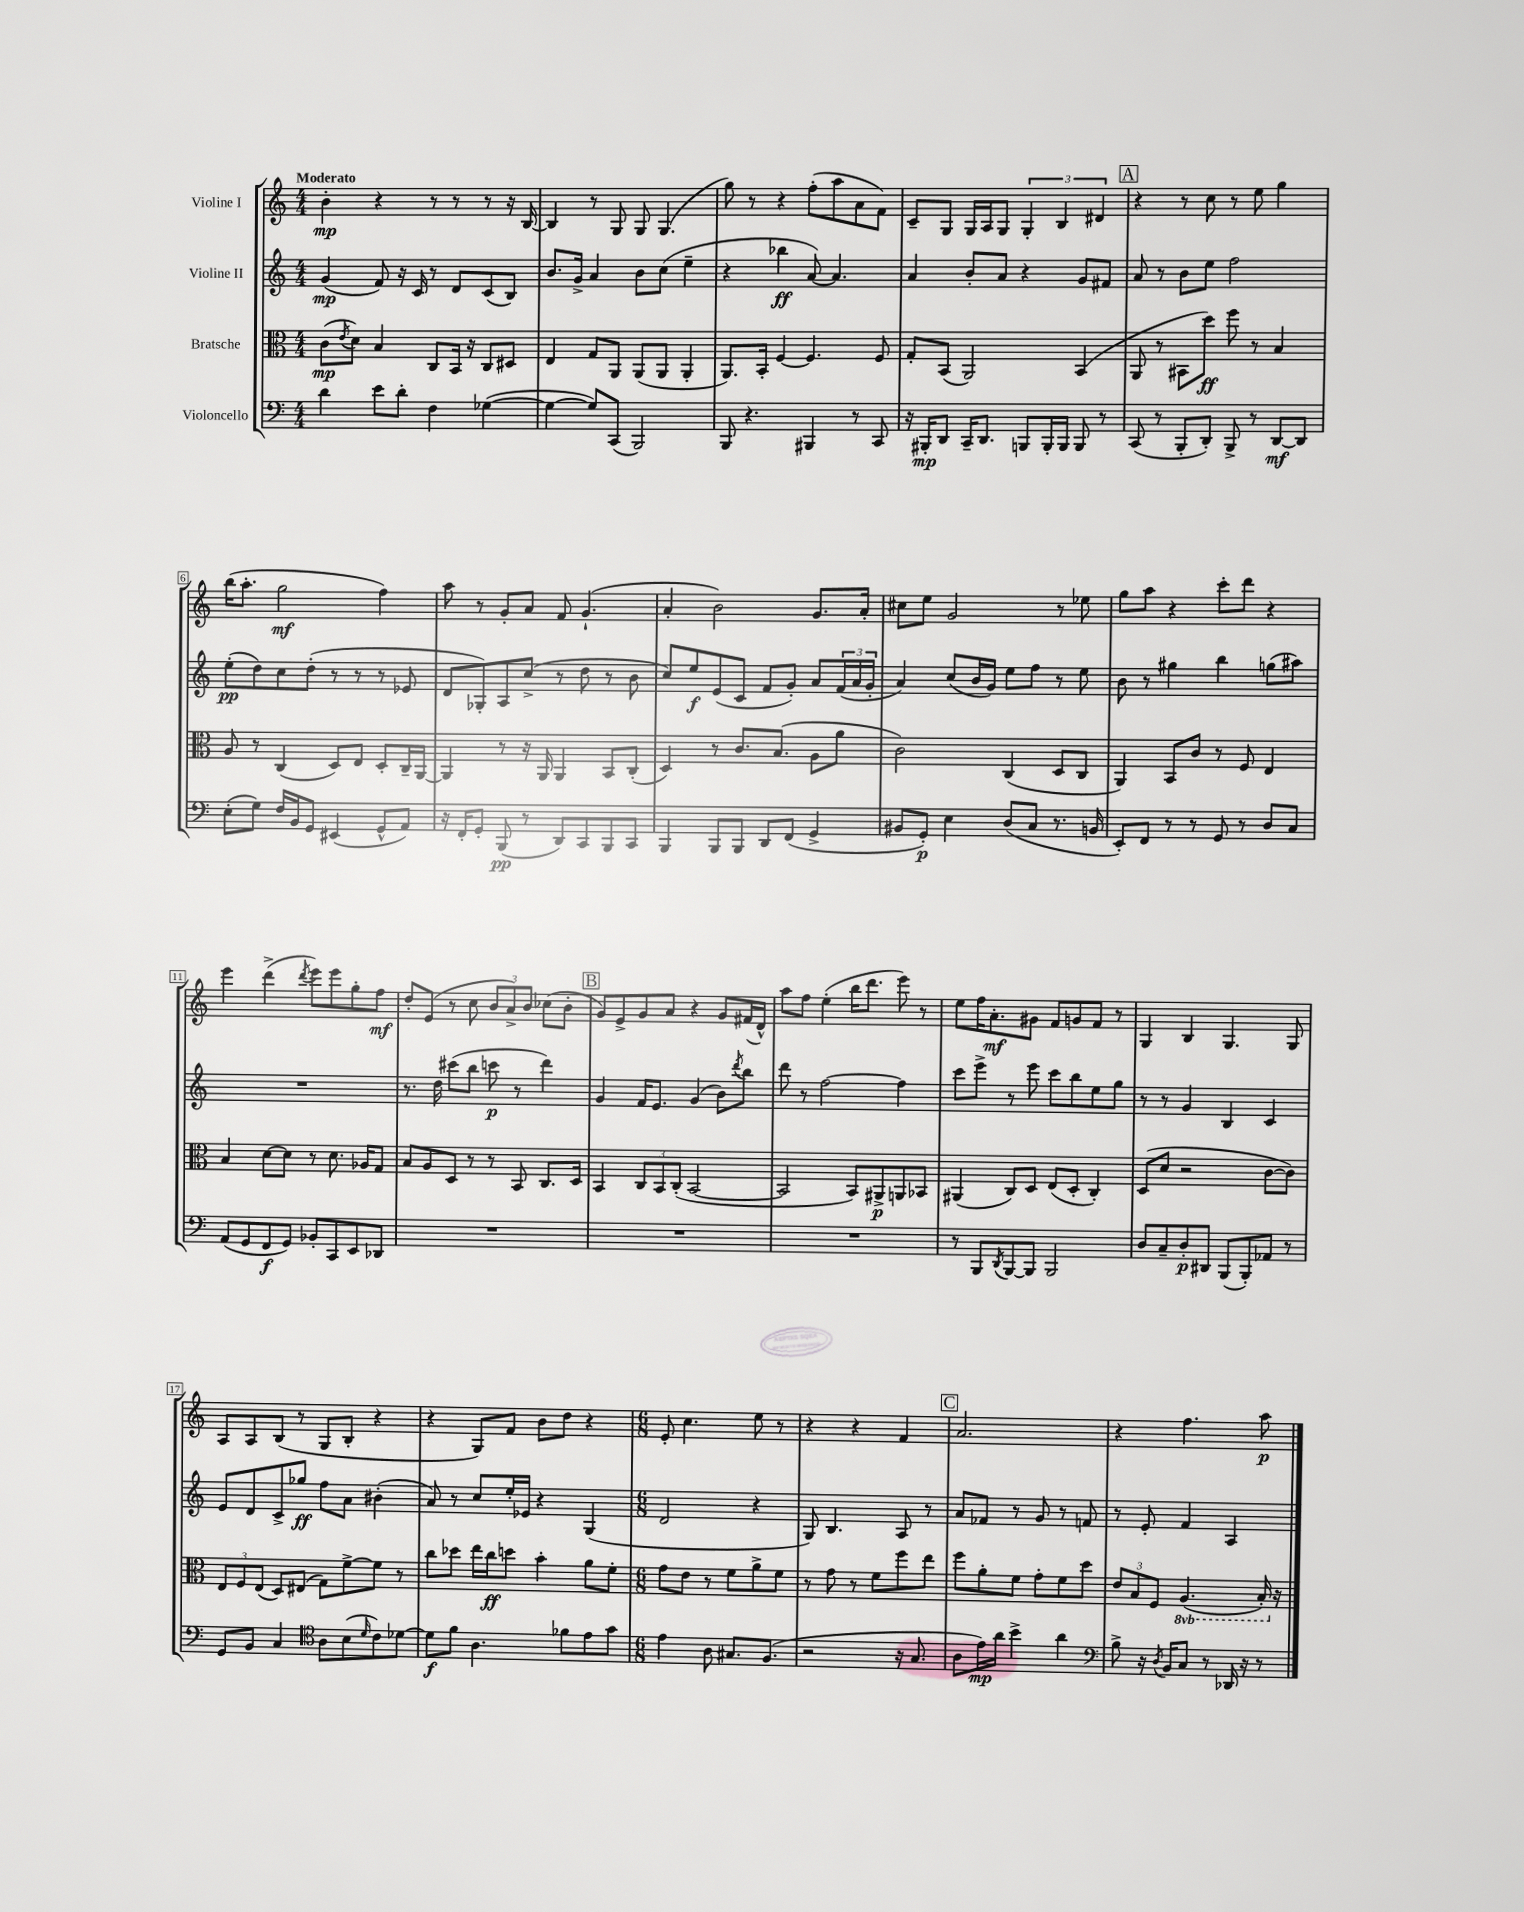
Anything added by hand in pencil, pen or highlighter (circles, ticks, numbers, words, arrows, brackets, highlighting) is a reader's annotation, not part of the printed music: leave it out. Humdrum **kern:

**kern	**kern	**kern	**kern
*staff4	*staff3	*staff2	*staff1
*clefF4	*clefC3	*clefG2	*clefG2
*k[]	*k[]	*k[]	*k[]
*M4/4	*M4/4	*M4/4	*M4/4
4d\	(8c\L	(4g/	4b'\
.	8qe/	.	.
.	8d\J)	.	.
8e\L	4B/	8f/)	4r
8d'\J	.	16r	.
.	.	16c/	.
4F\	8C/L	8r	8r
.	16BB/Jk	8d/L	8r
.	16r	.	.
([4G-\	8C/L	(8c/	8r
.	8D#/J	8B/J)	16r
.	.	.	[16B/
=	=	=	=
4G-\_	4E/	8.b/L	4B/]
.	.	16g^/Jk	.
8G-/]L)	8G/L	4a/	8r
(8CC/J	8AA/J	.	8G/
2BBB/)	(8AA/L	8b\L	8G/
.	8AA/J	(8cc\J	(4.G/
.	4AA'/	4ee~\	.
=	=	=	=
8BBB/	8.AA/L)	4r	8gg\)
4.r	.	.	8r
.	16BB'/Jk	.	.
.	[4F/	4bb-\	4r
4BBB#/	4.F/]	[8a/)	(8ff'\L
.	.	4.a/]	8aa\
8r	.	.	8a\
8CC/	8F/	.	8f\J)
=	=	=	=
16r	8G'/L	4a/	8c~/L
16BBB#'/LK	.	.	.
8DD/J	(8BB/J	.	8G/J
16CC~/LK	2AA/)	8b'/L	16G/LL
8.DD/J	.	.	16A/J
.	.	8a/J	8G/J
8BBB/L	.	4r	6G'/
16BBB'/L	.	.	.
.	.	.	6B/
16BBB/JJ	.	.	.
8BBB/	(4BB/	8g/L	.
.	.	.	6d#/
8r	.	8f#/J	.
=	=	=	=
(8CC/	8AA/	8a/	4r
8r	8r	8r	.
8BBB'/L	8BB#\L	8b\L	8r
8DD'/J)	8dd\J)	8ee\J	8cc\
8BBB^/	8ff\	2ff\	8r
8r	8r	.	8ee\
[8DD/L	4B/	.	4gg\
8DD/]J	.	.	.
=	=	=	=
(8E'\L	8A/	(8ee'\L	(16bb\LK
.	.	.	8.aa'\J
8G\J)	8r	8dd\)	.
16F/LL	(4C/	8cc\	2gg\
16BB/J	.	.	.
8GG/J	.	(8dd'\J	.
(4EE#/	8D/L)	8r	.
.	8E/J	8r	.
8GG^^/L	8D'/L	8r	4ff\)
8AA/J)	16C~/L	8e-/	.
.	[16AA/JJ	.	.
=	=	=	=
16r	4AA/]	8d/L	8aa\
16FF'/LK	.	.	.
8GG'/J	.	8G-'/)	8r
(8BBB/	8r	8A/	8g'/L
8r	16r	(8cc^/J	8a/J
.	16AA/	.	.
8DD/L)	4AA/	8r	8f/
8CC/	.	8dd\	(4.g`/
8BBB/	8BB/L	8r	.
8CC/J	(8C'/J	8b\	.
=	=	=	=
4BBB/	4D/)	8cc/L)	4a'/
.	.	8ee/	.
8BBB/L	8r	(8e/	2b\)
8BBB/J	8.c/L	8c/J	.
8DD/L	.	8f/L	.
.	(8.B/J	.	.
(8FF/J	.	8g'/J)	.
4GG^/	8A\L	8a/L	8.g/L
.	8a\J	(24f/L	.
.	.	24a/	.
.	.	.	16a'/Jk
.	.	24g'/JJ	.
=	=	=	=
8BB#/L	2c\)	4a/)	8cc#\L
8GG'/J)	.	.	8ee\J
4E\	.	(8cc/L	2g/
.	.	16b/L	.
.	.	16g/JJ)	.
(8D/L	(4C/	8ee\L	.
8C/J	.	8ff\J	.
8.r	8D/L	8r	8r
.	8C/J	8ee\	8ee-\
16BB/	.	.	.
=	=	=	=
8EE'/L)	4AA/)	8b\	8gg\L
8FF/J	.	8r	8aa\J
8r	8BB/L	4gg#\	4r
8r	8c/J	.	.
8GG/	8r	4bb\	8ccc'\L
8r	8F/	.	8ddd\J
8D/L	4E/	(8gg\L	4r
8C/J	.	8aa#\J)	.
=	=	=	=
(8AA/L	4B/	1r	4eee\
8GG/	.	.	.
8FF/	[8d\L	.	(4ddd^\
8GG/J)	8d\]J	.	.
.	.	.	8qddd/
8BB-'/L	8r	.	8eee\L)
8CC/	8.d\	.	8eee\
8EE/	.	.	8gg'\
.	16A-/LK	.	.
8DD-/J	8G/J	.	8ff\J
=	=	=	=
1r	8B/L	8.r	8dd'/L
.	8A/	.	(8e/J
.	.	16dd\	.
.	8D/J	(8ccc#\L	8r
.	8r	8bb\J	8cc\
.	8r	8ccc\	12b/L
.	.	.	12a^/)
.	8BB/	8r	.
.	.	.	12b/J
.	8.C/L	4ddd\)	(8cc-\L
.	.	.	8b'\J
.	16D/Jk	.	.
=	=	=	=
1r	4BB/	4g/	8g/L)
.	.	.	8e^/
.	12C/L	16f/LK	8g/
.	.	8.e/J	.
.	12BB/	.	.
.	.	.	8a/J
.	(12C'/J	.	.
.	[2BB/	(4g/	4r
.	.	8b\L)	8g/L
.	.	8qddd/	.
.	.	8bb\J	(16f#/L
.	.	.	16d^^/JJ)
=	=	=	=
1r	2BB/]	8ddd\	8aa\L
.	.	8r	8ff\J
.	.	[2ff\	(4ee'\
.	8BB/L)	.	16bb\LK
.	.	.	8.ddd\J
.	8AA#^/	.	.
.	8AA/	4ff\]	8eee\)
.	8BB-/J	.	8r
=	=	=	=
8r	(4AA#/	8ccc\L	8ee\L
8BBB/L	.	8eee^\J	16ff\K
.	.	.	8.a'\
8qDD/	.	.	.
[8BBB/	8C/L)	8r	.
8BBB/]J	8D/J	8eee\	8g#\J
2BBB/	(8E/L	8ccc\L	8f/L
.	8D'/J	8bb\	8g/
.	4C'/)	8ee\	8f/J
.	.	8gg\J	8r
=	=	=	=
8D/L	(8D/L	8r	4G/
8C~/	8d/J	8r	.
8D'/	2r	4g/	4B/
8DD#/J	.	.	.
(8BBB/L	.	4B/	4.G/
8BBB'/)	.	.	.
8AA-/J	[8c\L	4c/	.
8r	8c\]J)	.	8G/
=	=	=	=
8GG/L	12E/L	8e/L	8A/L
.	12F/	.	.
8BB/J	.	8d/	8A/
.	(12E/J	.	.
4C/	8D/L)	8c^/	(8B/J
.	(8E#/J	8gg-/J	8r
*clefC4	*	*	*
8A\L	8G\L)	8ff\L	8G/L
(8B\	[8f^\	8a\J	8B'/J
16qqd/	.	.	.
8c\)	8f\]J	(4b#'\	4r
[8d-\J	8r	.	.
=	=	=	=
8d-\]L	8cc\L	8a/)	4r
8f\J	8dd-\J	8r	.
4.A\	16ee\LL	8cc/L	8G/L)
.	16cc\J	.	.
.	8dd\J	16ee'/L	8f/J
.	.	16e-/JJ	.
.	4b'\	4r	8b\L
8f-\L	.	.	8dd\J
8e\	8a\L	(4G/	4r
8g\J	8f'\J	.	.
=	=	=	=
*M6/8	*M6/8	*M6/8	*M6/8
4e\	8g\L	2d/	8e'/
.	8e\J	.	4.cc\
8A\	8r	.	.
8.G#/L	8f\L	.	.
.	8a^\	4r	8ee\
(8.F/J	.	.	.
.	8f\J	.	8r
=	=	=	=
2r	8r	8G/)	4r
.	8g\	4.B/	.
.	8r	.	4r
.	8f\L	.	.
16r	8ff\	8A/	4f/
8.G/	.	.	.
.	8ee\J	8r	.
=	=	=	=
8A\L	8ff\L	8a/L	2.a/
16e\L)	8a'\	8f-/J	.
16a\JJ	.	.	.
4b^\	8f\J	8r	.
.	8g'\L	8g/	.
4a\	8f\	8r	.
.	8dd\J	8f/	.
=	=	=	=
*clefF4	*	*	*
8B^\	12e/L	8r	4r
.	12B/	.	.
16r	.	8e'/	.
.	12F/J	.	.
8qD/	.	.	.
16BB/LK	.	.	.
8C/J	(4.AA/	4f/	4.ff\
8r	.	.	.
16DD-/	.	4A/	.
16r	.	.	.
8r	16BB'/)	.	8aa\
.	16r	.	.
==	==	==	==
*-	*-	*-	*-
